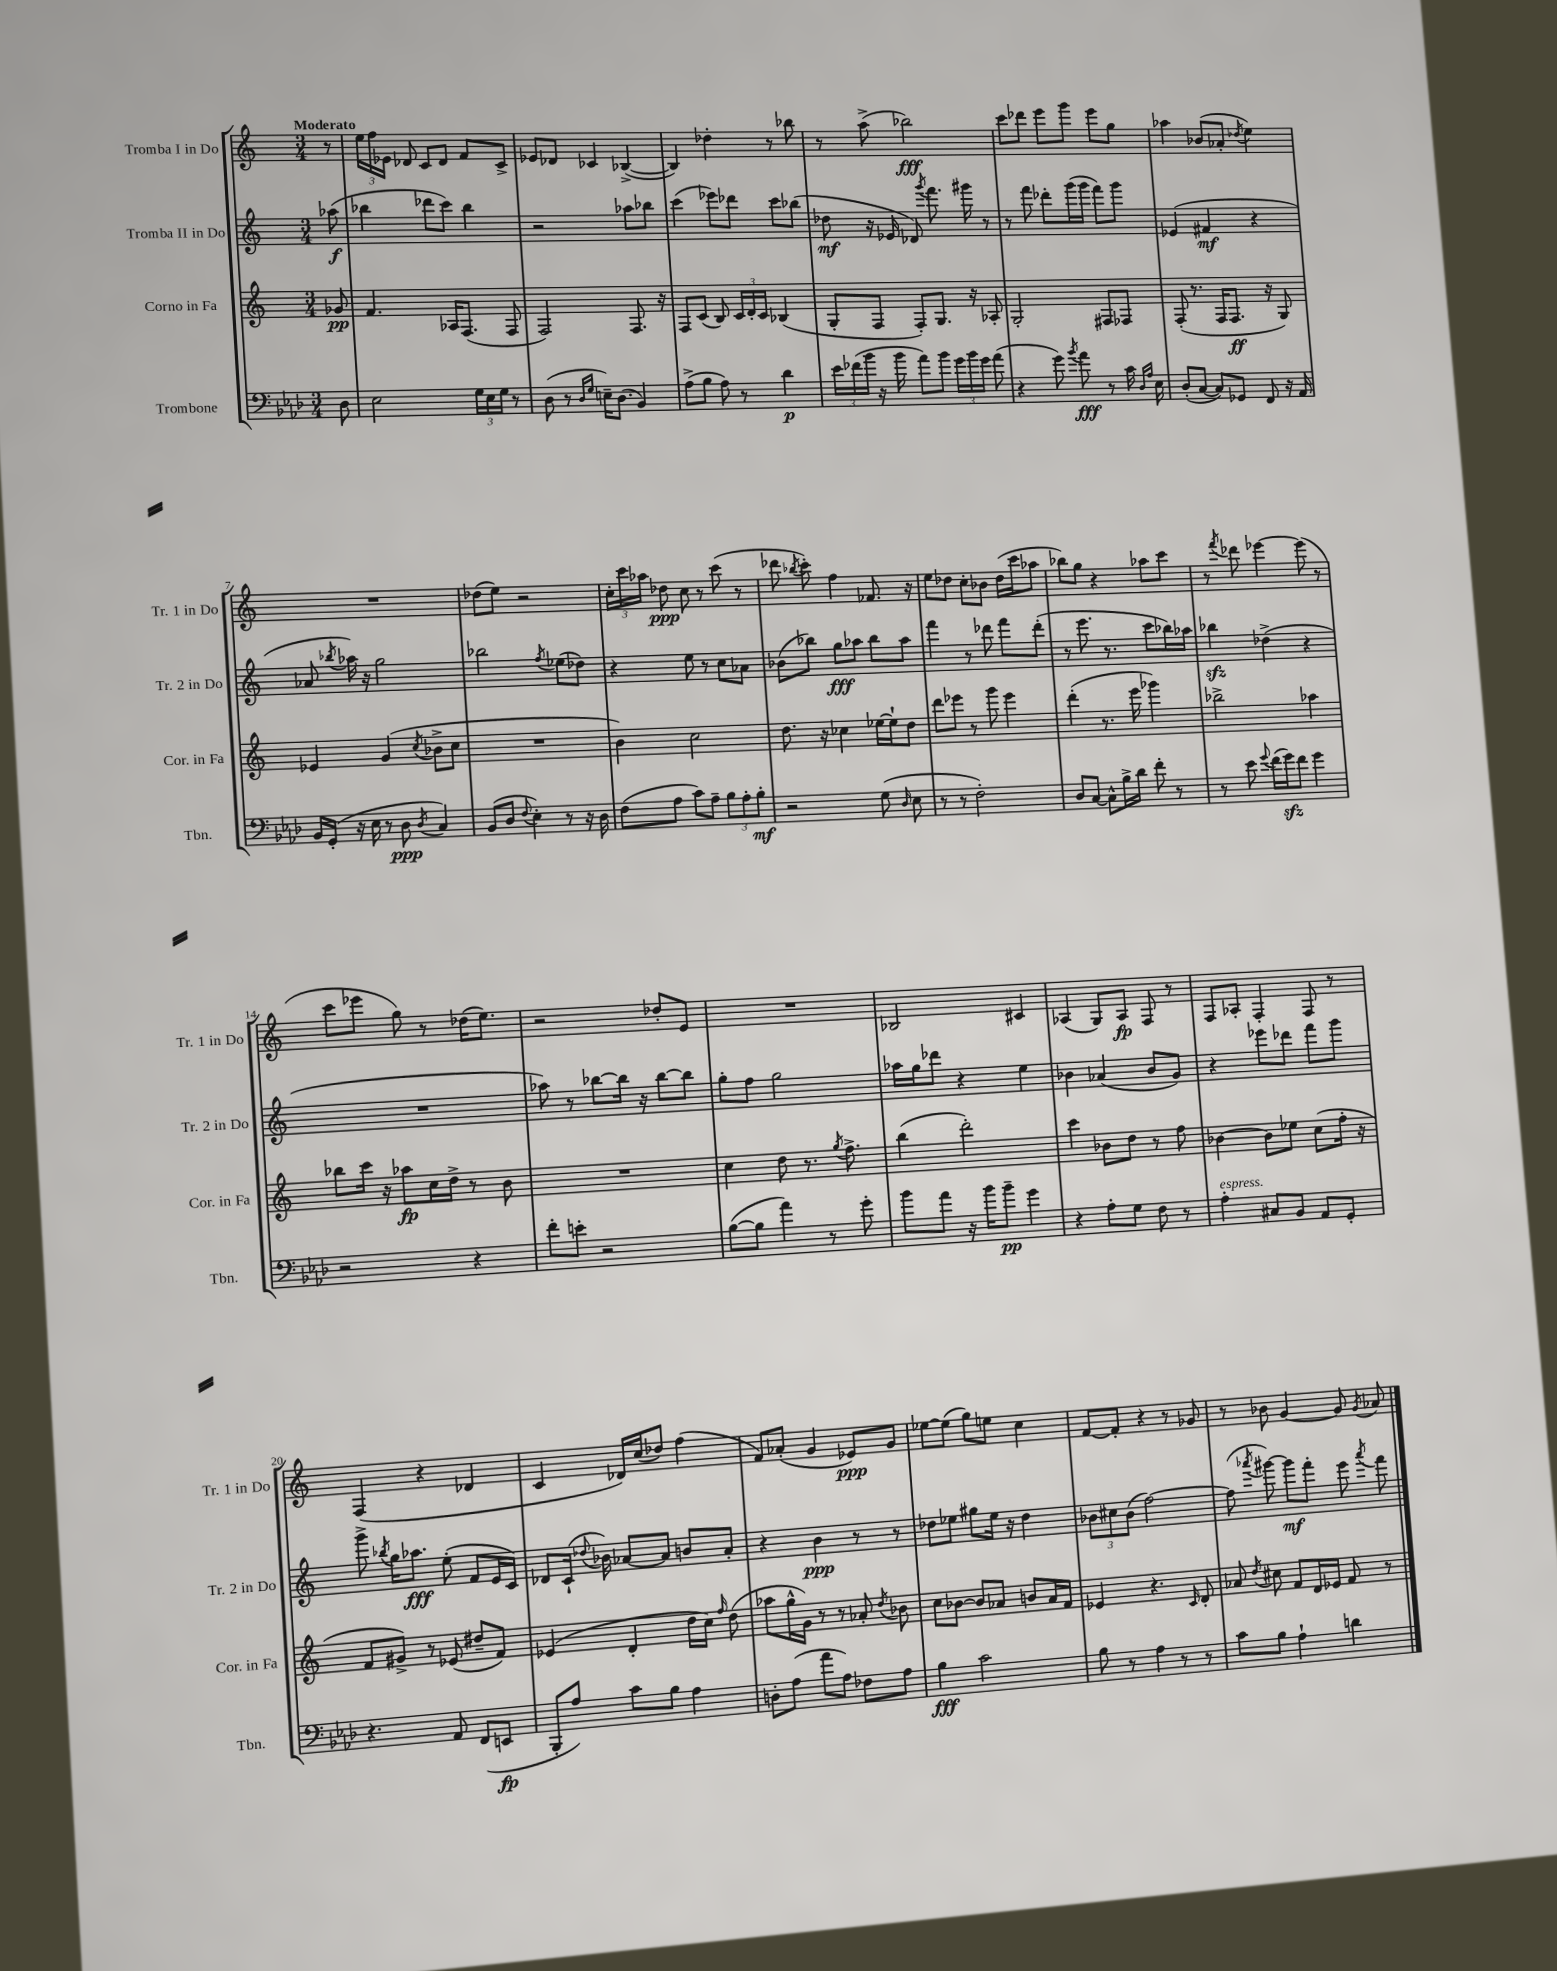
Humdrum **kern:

**kern	**kern	**kern	**kern
*staff4	*staff3	*staff2	*staff1
*clefF4	*clefG2	*clefG2	*clefG2
*k[b-e-a-d-]	*k[]	*k[]	*k[]
*M3/4	*M3/4	*M3/4	*M3/4
8D-	8g-	(8aa-	8r
=	=	=	=
2E-	4.f	4bb-	24ee
.	.	.	24ff
.	.	.	24e-
.	.	.	8d-
.	.	8ddd-	8c
.	16A-	8ccc)	8d-
.	(8.F	.	.
24G	.	4bb-	8f
24E-	.	.	.
24G	.	.	.
8r	8F	.	8c^
=	=	=	=
(8D-	2F)	2r	8e-
8r	.	.	8d-
16qqD-	.	.	.
16qqG	.	.	.
16E~)	.	.	4c-
(8.D-	.	.	.
4BB-)	8.F	8aa-	([4B-^
.	.	8bb-	.
.	16r	.	.
=	=	=	=
(8A-^	8F	(4ccc	4B-])
8B-	(8c	.	.
8A-)	8B)	8eee-)	4dd-'
8r	24c	8ddd-	.
.	24d'	.	.
.	24c	.	.
4d-	(4B-	8ccc	8r
.	.	(8bb-	8bb-
=	=	=	=
24e-	8G'	8dd-	8r
(24f-	.	.	.
24b-	.	.	.
16r	8F	16r	(8aa^
16b-	.	16e-	.
8a-)	8F')	8d-)	2bb-)
.	.	8qggg	.
8b-	8.G	8.fff	.
24g	.	.	.
24b-	.	.	.
.	16r	16ggg#	.
24g	.	.	.
(8a-	8A-'	8r	.
=	=	=	=
4r	2G'	8r	8ccc
.	.	8fff	8ddd-
8g)	.	8ddd-'	8eee
8qb-	.	.	.
8a-	.	(16ggg	8ggg
.	.	16ggg	.
8r	8F#	8fff)	8eee
16c	8F-	8ggg	8gg
16qqD-	.	.	.
16qqA-	.	.	.
16E-	.	.	.
=	=	=	=
(8D-'	(8F'	(4e-	4aa-
[8C	8.r	.	.
8C])	.	4f#	(8b-
.	16F	.	.
8GG-	8.F	.	8a-'
.	.	.	8qdd-
8FF	.	4r	4ee)
.	16r	.	.
16r	8G)	.	.
16AA-	.	.	.
=	=	=	=
16BB-	4e-	8a-	2.r
(16GG'	.	.	.
.	.	8qbb-	.
16r	.	16aa-)	.
16E-	.	16r	.
8r	(4g	2gg	.
8D-	.	.	.
8qD-	8qcc	.	.
4C)	8b-^	.	.
.	8cc	.	.
=	=	=	=
(8BB-	2.r	2bb-	(8dd-
8D-	.	.	8ee)
8qqF	.	.	.
4E-')	.	.	2r
.	.	8qff	.
8r	.	(8ee-	.
16r	.	8dd-)	.
16D-	.	.	.
=	=	=	=
(8F	4b)	4r	24cc'
.	.	.	24ccc
.	.	.	24aa-
8A-	.	.	8dd-
8c)	2cc	8ee	8cc
8A-~	.	8r	8r
12B-	.	8cc	(8ccc
12A-'	.	.	.
.	.	8a-	8r
12B-'	.	.	.
=	=	=	=
2r	8.dd	(8b-	8ddd-
.	.	.	8qbb-
.	.	8bb-)	8ccc')
.	16r	.	.
.	4cc-	8gg	4ff
.	.	8aa-	.
(8G	[16ee-	8bb-	8.f-
.	16ee-`]	.	.
16qqD-	.	.	.
8E-	8dd	8aa-	.
.	.	.	16r
=	=	=	=
8r	8ddd	4fff	8ee
8r	8eee-	.	8dd-
2F')	8r	8r	8cc'
.	8ggg	8ddd-	8b-
.	4eee-	8fff	(16dd-
.	.	.	16ccc
.	.	(8ddd-'	8aa-
=	=	=	=
8D-	(4ddd'	8r	8bb-)
[8C	.	8.eee	8gg
8C^^]	8.r	.	4r
.	.	8.r	.
16B-^	.	.	.
16d-	16eee	.	.
8f'	4ggg-)	8ccc	8aa-
8r	.	16bb-)	8ccc
.	.	16aa-	.
=	=	=	=
8r	2bb-^	4bb-	8r
.	.	.	8qfff
8e-	.	.	8ddd-
8qqg	.	.	.
(16f	.	(4dd-^	[4eee-
16g)	.	.	.
8f	.	.	.
4g	4aa-	4r	(8eee-]
.	.	.	8r
=	=	=	=
2r	8bb-	2.r	8ccc
.	16ccc	.	8eee-
.	16r	.	.
.	8aa-	.	8gg)
.	16cc	.	8r
.	16dd^	.	.
4r	8r	.	(16dd-
.	.	.	8.ee)
.	8b	.	.
=	=	=	=
8f'	2.r	8aa-)	2r
8e'	.	8r	.
2r	.	[8bb-	.
.	.	16bb-]	.
.	.	16r	.
.	.	[8bb-	8dd-'
.	.	8bb-]	8e
=	=	=	=
([8B-	4cc	8gg'	2.r
8B-]	.	8ff	.
4a-)	8dd	2gg	.
.	8.r	.	.
8r	.	.	.
.	8qgg	.	.
.	8.ff^	.	.
8g'	.	.	.
=	=	=	=
8b-	(4bb	16aa-	2B-
.	.	16gg	.
8a-	.	8ddd-	.
16r	2ddd')	4r	.
16b-	.	.	.
8b-~	.	.	.
4g	.	4ee	4c#
=	=	=	=
4r	4ccc	4b-	(4A-
8A-'	8b-	(4a-	8G)
8G	8dd	.	8A-
8F	8r	8b-	8F
8r	8ff	8g)	8r
=	=	=	=
4A-'	[4b-	4r	8F
.	.	.	8A-'
8C#	8b-]	8eee-	4F'
8BB-	8ee-	8ddd-	.
8AA-	(8cc	8fff	8F
8GG'	16ff'	8ggg	8r
.	16r	.	.
=	=	=	=
4.r	8f	8ggg^	(4F
.	.	8qbb-	.
.	8g#^)	16gg	.
.	.	8.aa-	.
.	8r	.	4r
8AA-	(8e-	(8ee'	.
(8FF	8dd#~	8f	4d-
8EE	8f)	16e	.
.	.	16c)	.
=	=	=	=
8BBB-'	(4e-	8d-	4c
8A-)	.	(16c`	.
.	.	8qqdd-	.
.	.	16b-)	.
8c	4d'	[8a-	16d-)
.	.	.	(16cc
8B-	.	8a-]	8dd-)
4A-	16dd	8b	(4ff
.	16cc)	.	.
.	16qqff	.	.
.	(8dd	8a-'	.
=	=	=	=
8D'	8aa-	4r	8f)
(8A-	16gg^^	.	(8a-'
.	16g)	.	.
8a-	8r	4b	4g
8A-)	8r	.	.
8F-	8a-'	8r	8e-)
.	8qdd	.	.
8A-	8b-	8r	8g
=	=	=	=
4B-	8cc	8dd-	[8ee-
.	[8b-	8ee-	(8ee-]
2c	8b-]	8gg#	8gg)
.	8a-	16ee-	8ee
.	.	16r	.
.	8b	4dd-	4cc
.	16a-	.	.
.	16f	.	.
=	=	=	=
8B-	4e-	12b-	[8f
.	.	12cc#	.
8r	.	.	8f']
.	.	(12b-	.
4A-	4.r	[2ff)	4r
8r	.	.	8r
.	16qqc	.	.
8r	8d'	.	8g-
=	=	=	=
8c	8a-	(8ff]	8r
.	8qdd	8qaaa-	.
8B-	8cc#	[8ggg#)	8b-
4A-`	8f	8ggg#]	[4g
.	16d	8fff'	.
.	16e-	.	.
4d	8f	8eee	8g]
.	.	8qaaa-	8qg
.	8r	8fff	8a-
==	==	==	==
*-	*-	*-	*-
